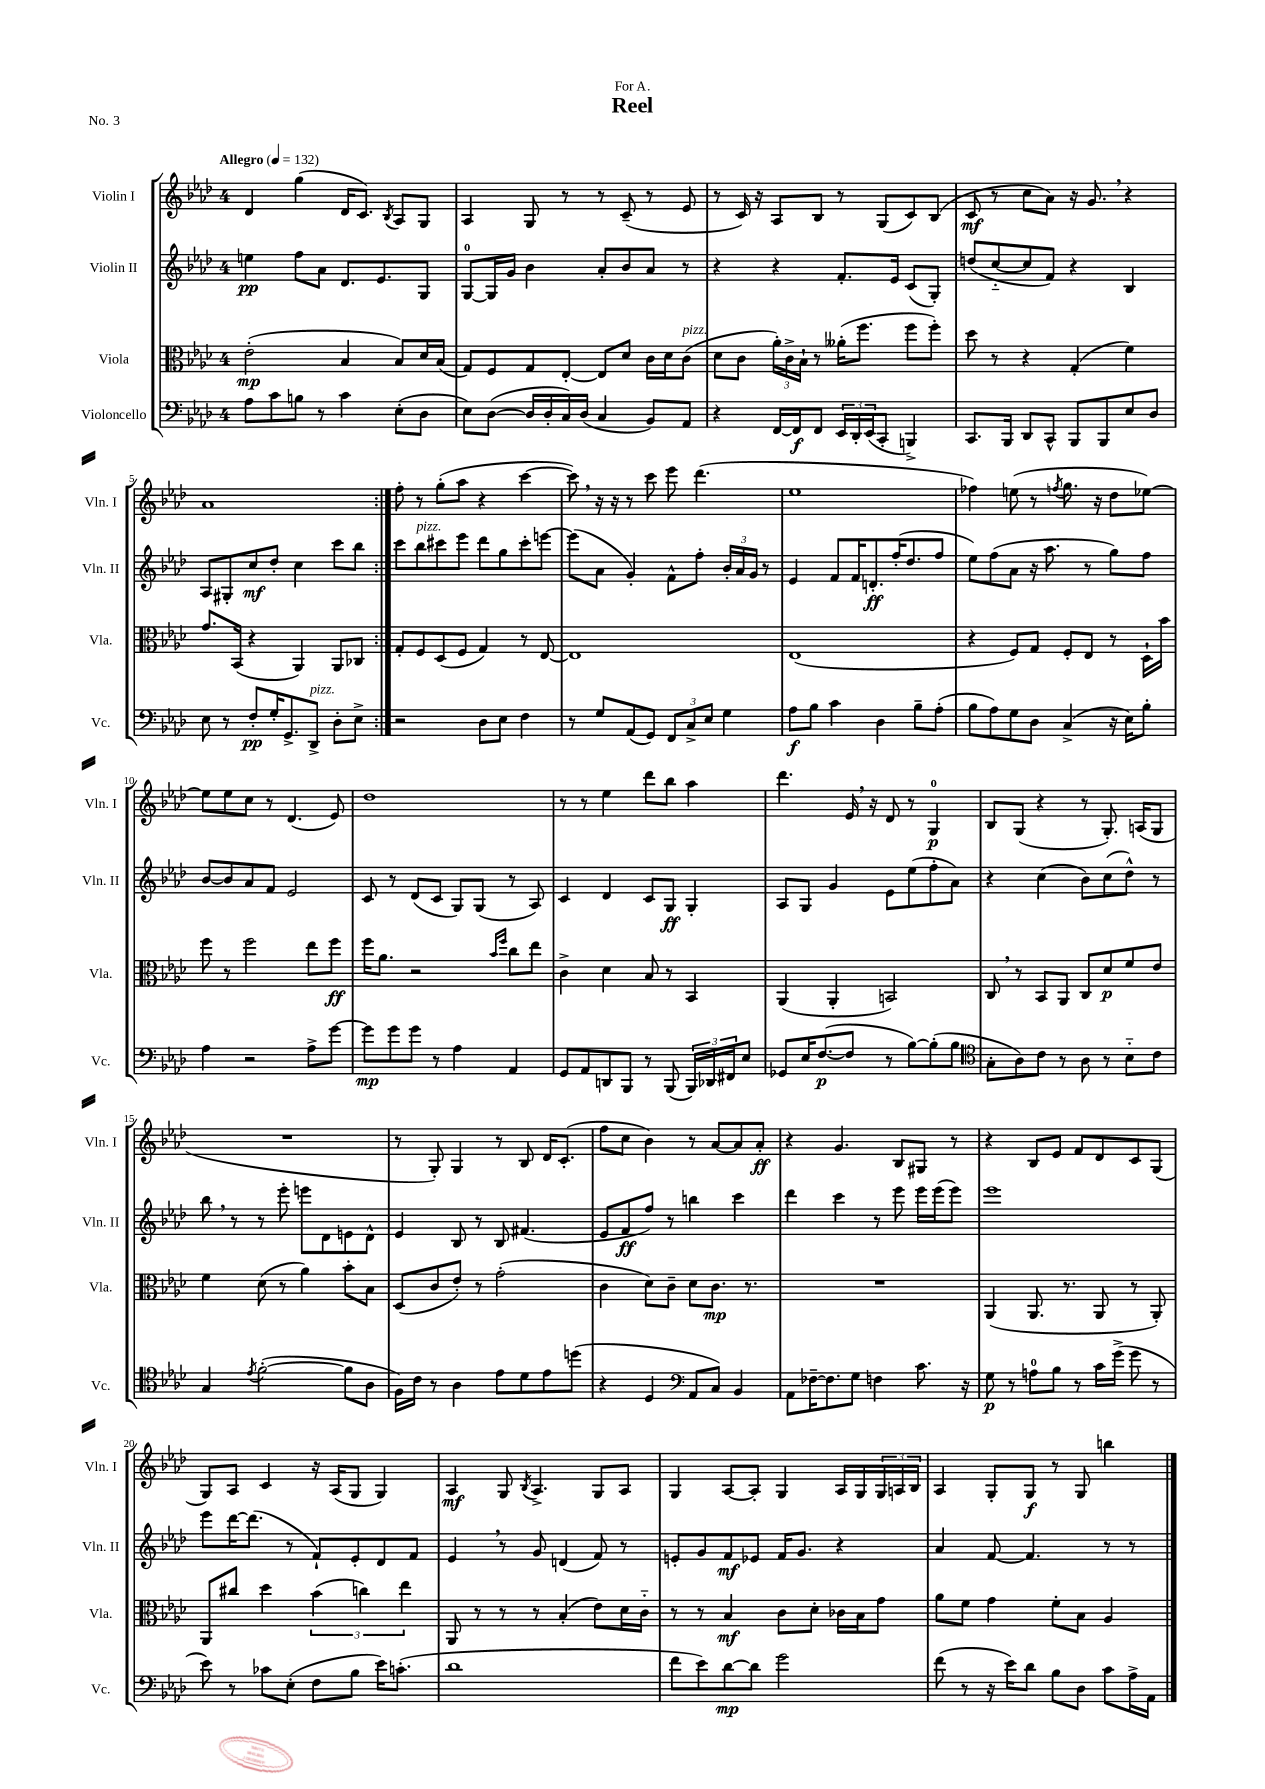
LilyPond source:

\header { title = "Reel" dedication = "For A." piece = "No. 3" }
<<
\new StaffGroup <<
\new Staff = "s0" \with { instrumentName = "Violin I" shortInstrumentName = "Vln. I" } {
    \clef treble \key aes \major \once \override Staff.TimeSignature.style = #'single-digit \time 4/4 \tempo "Allegro" 4 = 132
    \repeat volta 2 { des'4 g''4( des'16 c'8.) \acciaccatura { bes8 } aes8 g8 |
    aes4 g8 r8 r8 c'8--( r8 ees'8 |
    r8 c'16) r16 aes8 bes8 r8 g8( c'8) bes8( |
    c'8\mf r8 c''8 aes'8) r16 g'8. \breathe r4 |
    aes'1 | }
    f''8-. r8 g''8-.( aes''8 r4 c'''4~ |
    c'''8) \breathe r16 r16 r8 c'''8 ees'''8 des'''4.( |
    ees''1 |
    fes''4) e''8( r8 \acciaccatura { f''8 } g''8. r16 des''8 ees''8~) |
    ees''8 ees''8 c''8 r8 des'4.( ees'8) |
    des''1 |
    r8 r8 ees''4 des'''8 bes''8 aes''4 |
    des'''4. ees'16 \breathe r16 des'8 r8 g4-0\p |
    bes8 g8( r4 r8 g8.-.) a16( g8 |
    R1 |
    r8 g8-.) g4 r8 bes8 des'16 c'8.-.( |
    f''8 c''8 bes'4) r8 aes'8~ aes'8 aes'8-.\ff |
    r4 g'4. bes8 gis8 r8 |
    r4 bes8 ees'8 f'8 des'8 c'8 g8( |
    g8) aes8 c'4 r16 aes16( g8 g4) |
    aes4\mf g8 \acciaccatura { bes8 } aes4.-> g8 aes8 |
    g4 aes8~ aes8-. g4 aes16 g16 \tuplet 3/2 { g16 a16 bes16 } |
    aes4 g8-. g8\f r8 g8 b''4 \bar "|." |
}
\new Staff = "s1" \with { instrumentName = "Violin II" shortInstrumentName = "Vln. II" } {
    \clef treble \key aes \major \once \override Staff.TimeSignature.style = #'single-digit \time 4/4
    \repeat volta 2 { e''4\pp f''8 aes'8 des'8. ees'8. g8 |
    g8-0~ g16 g'16 bes'4 aes'8-. bes'8 aes'8 r8 |
    r4 r4 f'8.-. ees'16 c'8( g8-.) |
    d''8( c''8~-_ c''8 f'8) r4 bes4 |
    aes8 gis8-. c''8\mf des''8-. c''4 c'''8 bes''8 | }
    c'''8 bes''8^\markup { \italic "pizz." } cis'''8 ees'''8 des'''8 g''8 cis'''8-. e'''8~ |
    e'''8( aes'8 g'4-.) f'8-^ f''8-. \tuplet 3/2 { bes'16-. aes'16 g'16 } r8 |
    ees'4 f'8 f'16 d'8.-.\ff f''16-.( des''8. f''8 |
    ees''8) f''8( aes'8 r16 aes''8. r8 g''8) f''8 |
    bes'8~ bes'8 aes'8 f'8 ees'2 |
    c'8 r8 des'8( c'8 g8) g8( r8 aes8) |
    c'4 des'4 c'8 g8\ff g4-. |
    aes8 g8 g'4 ees'8 ees''8( f''8-. aes'8) |
    r4 c''4( bes'8) c''8( des''8-^) r8 |
    bes''8 \breathe r8 r8 ees'''8-. e'''8 des'8 e'8 des'8-^ |
    ees'4 bes8 r8 bes8 fis'4.( |
    ees'8 f'8\ff f''8) r8 b''4 c'''4 |
    des'''4 c'''4 r8 ees'''8 ees'''16 ees'''16( ees'''8) |
    ees'''1 |
    ees'''8 des'''16~ des'''8.( r8 f'8-!) ees'8-. des'8 f'8 |
    ees'4 \breathe r8 g'8 d'4( f'8) r8 |
    e'8-. g'8 f'8\mf ees'8 f'16 g'8. r4 |
    aes'4 f'8~ f'4. r8 r8 \bar "|." |
}
\new Staff = "s2" \with { instrumentName = "Viola" shortInstrumentName = "Vla." } {
    \clef alto \key aes \major \once \override Staff.TimeSignature.style = #'single-digit \time 4/4
    \repeat volta 2 { ees'2-.\mp( bes4 bes8) des'16 bes16( |
    g8) f8 g8 ees8~-. ees8 des'8 c'16 des'16 c'8^\markup { \italic "pizz." }( |
    des'8 c'8 \tuplet 3/2 { aes'16-.) c'16-> bes16-! } r8 aeses'16-.( f''8. f''8 f''8-.) |
    des''8 r8 r4 g4-.( f'4) |
    g'8. bes,16( r4 aes,4) aes,8 ces8 | }
    g8-. f8 des8( f8 g4) r8 ees8~ |
    ees1 |
    ees1( |
    r4 f8) g8 f8-. ees8 r8 des16-! bes'16 |
    f''8 r8 f''2 ees''8 f''8\ff |
    f''16 aes'8. r2 \grace { bes'16 f''16 } c''8 ees''8 |
    c'4-> des'4 bes8 r8 bes,4 |
    aes,4( aes,4-. b,2) |
    c8 \breathe r8 bes,8 aes,8 c8 des'8\p f'8 ees'8 |
    f'4 des'8( r8 aes'4) bes'8-. bes8 |
    des8( c'8 ees'8-.) r8 g'2-.( |
    c'4 des'8) c'8-- des'8 c'8.\mp r8. |
    R1 |
    aes,4( aes,8. r8. aes,8 r8 aes,8-.) |
    aes,8 cis''8 des''4 \tuplet 3/2 { bes'4( c''4) ees''4 } |
    aes,8 r8 r8 r8 bes4-.( ees'8) des'16 c'16-_ |
    r8 r8 bes4\mf c'8 des'8-. ces'16 bes16 g'8 |
    aes'8 f'8 g'4 f'8-. bes8 aes4 \bar "|." |
}
\new Staff = "s3" \with { instrumentName = "Violoncello" shortInstrumentName = "Vc." } {
    \clef bass \key aes \major \once \override Staff.TimeSignature.style = #'single-digit \time 4/4
    \repeat volta 2 { aes8 c'8 b8 r8 c'4 ees8-.( des8 |
    ees8) des8~( des16 des16-. c16) des16( c4 bes,8) aes,8 |
    r4 f,16~ f,16\f f,8 \tuplet 3/2 { ees,16 des,16-. ees,16( } c,8-. b,,4->) |
    c,8. bes,,16 des,8 c,8-^ bes,,8 bes,,8 ees8 des8 |
    ees8 r8 f8-.\pp g16-. g,8.-> des,8->^\markup { \italic "pizz." } des8-. ees8-> | }
    r2 des8 ees8 f4 |
    r8 g8 aes,8( g,8) \tuplet 3/2 { f,8 c8-> ees8 } g4 |
    aes8\f bes8 c'4 des4 bes8-- aes8-.( |
    bes8 aes8) g8 des8 c4->( r16 ees16) bes8-. |
    aes4 r2 aes8-> g'8~ |
    g'8\mp g'8 g'8 r8 aes4 aes,4 |
    g,8 aes,8 d,8 bes,,8 r8 bes,,8( \tuplet 3/2 { bes,,16) des,16 fis,16 } ees8 |
    ges,8 ees16 f8.~\p( f8 r8 bes8~) bes8-.( bes8 |
    \clef tenor g8-. aes8) c'8 r8 aes8 r8 bes8-_ c'8 |
    g4 \acciaccatura { ees'8 } f'2~-.( f'8 aes8 |
    f16) c'16 r8 aes4 ees'8 des'8 ees'8 d''8( |
    r4 des4 \clef bass aes,8 c8) bes,4 |
    aes,8 fes16~-- fes8. g8 f4 c'8. r16 |
    g8\p r8 a8-0 bes8 r8 c'16 g'16->( g'8 r8 |
    ees'8) r8 ces'8 ees8-.( f8 bes8 ees'16) c'8.-.( |
    des'1 |
    f'8 ees'8) des'8~\mp des'8 g'2 |
    f'8( r8 r16 ees'16) des'8 bes8 des8 c'8 aes16-> aes,16 \bar "|." |
}
>>
>>
